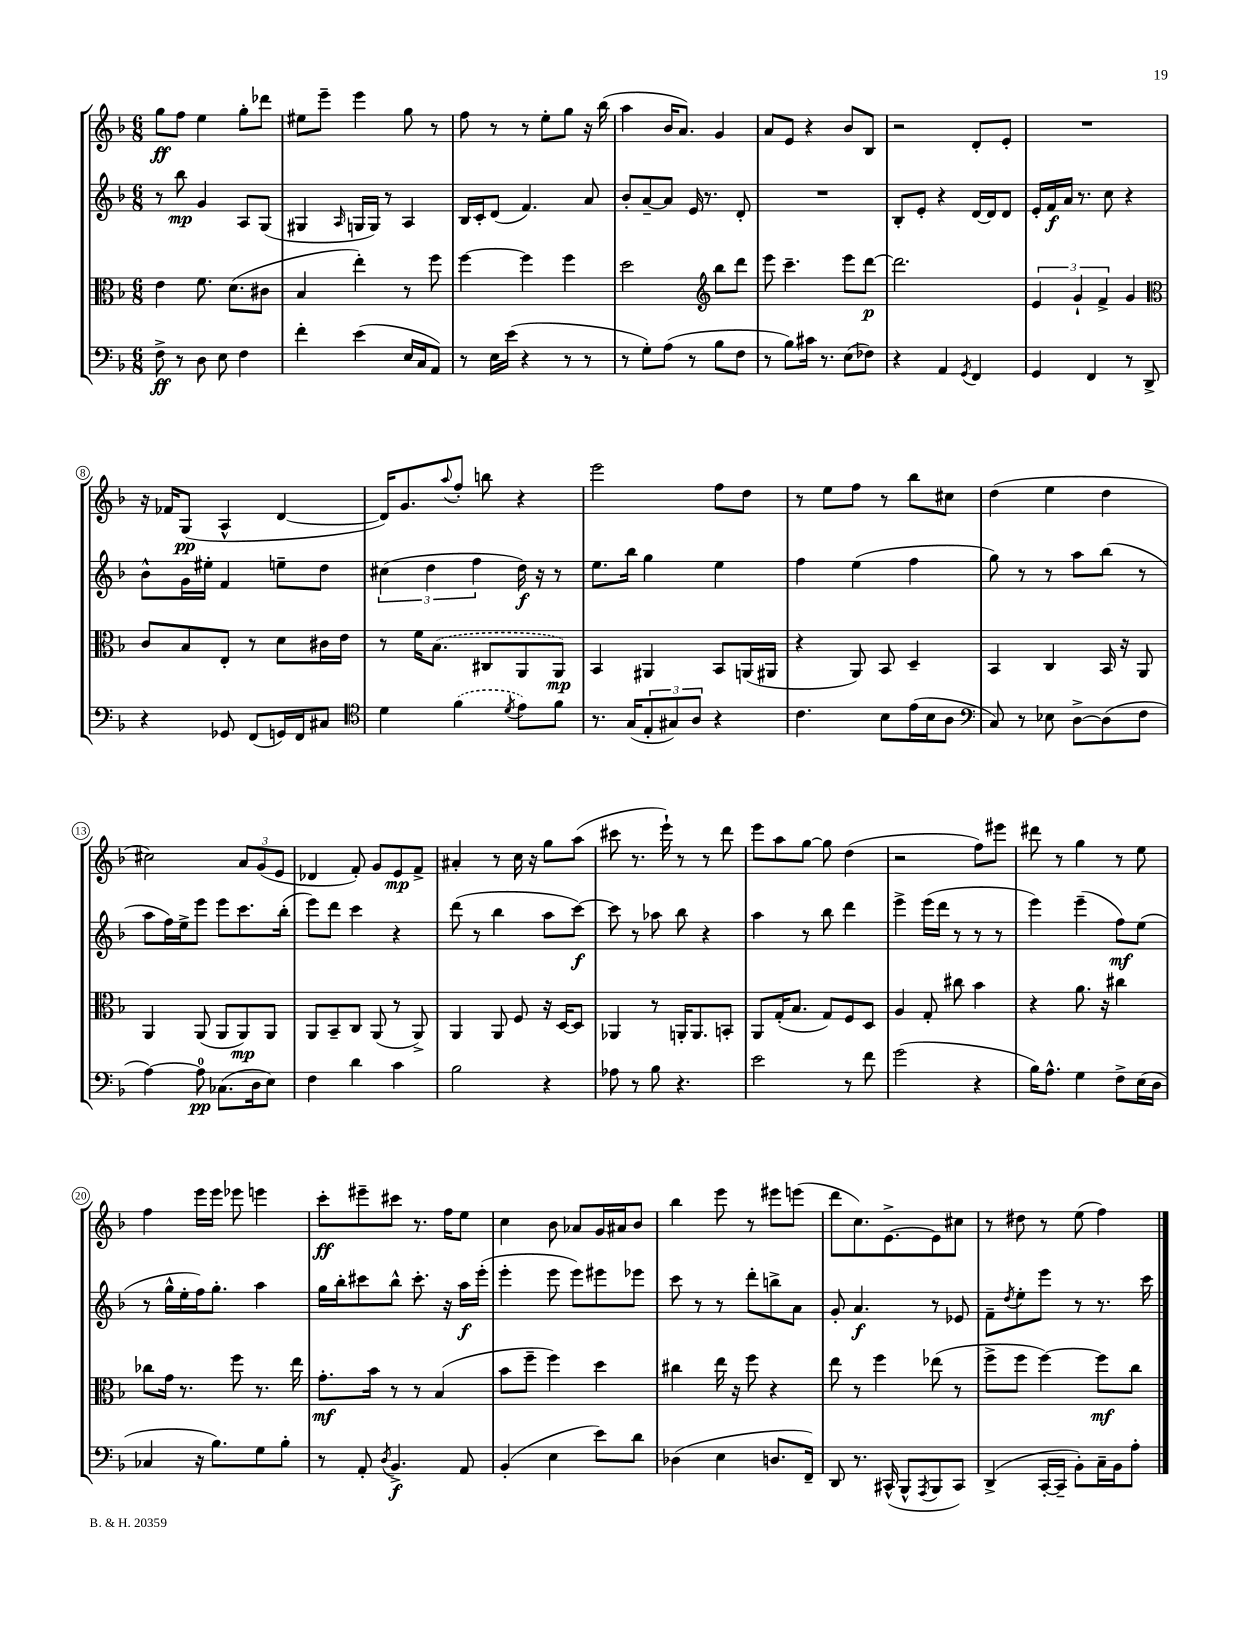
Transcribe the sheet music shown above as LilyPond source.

<<
\new StaffGroup <<
\new Staff = "s0" {
    \clef treble \key f \major \numericTimeSignature \time 6/8
    g''8\ff f''8 e''4 g''8-. des'''8 |
    eis''8 e'''8-- e'''4 g''8 r8 |
    f''8 r8 r8 e''8-. g''8 r16 bes''16( |
    a''4 bes'16 a'8.) g'4 |
    a'8 e'8 r4 bes'8 bes8 |
    r2 d'8-. e'8-. |
    R2. |
    r16 fes'16 g8\pp( a4-^ d'4~ |
    d'16) g'8. \appoggiatura { a''8 } f''8-. b''8 r4 |
    e'''2 f''8 d''8 |
    r8 e''8 f''8 r8 bes''8 cis''8 |
    d''4( e''4 d''4 |
    cis''2) \tuplet 3/2 { a'8 g'8( e'8 } |
    des'4 f'8-.) g'8 e'8\mp f'8-> |
    ais'4-. r8 c''16 r16 g''8 a''8( |
    cis'''8 r8. e'''16-!) r8 r8 d'''8 |
    e'''8 a''8 g''8~ g''8 d''4( |
    r2 f''8) eis'''8 |
    dis'''8 r8 g''4 r8 e''8 |
    f''4 e'''16 e'''16 ees'''8 e'''4 |
    c'''8-.\ff eis'''8-- cis'''8 r8. f''16 e''8 |
    c''4 bes'8 aes'8 g'16 ais'16 bes'8 |
    bes''4 e'''8 r8 eis'''8 e'''8( |
    d'''8 c''8.) e'8.~-> e'8 cis''8 |
    r8 dis''8 r8 e''8( f''4) \bar "|." |
}
\new Staff = "s1" {
    \clef treble \key f \major \numericTimeSignature \time 6/8
    r8 bes''8\mp g'4 a8 g8( |
    gis4 \grace { a16 } g16 g16) r8 a4 |
    bes16 c'16-. d'8( f'4.) a'8 |
    bes'8-. a'8~-- a'8 e'16 r8. d'8-. |
    R2. |
    bes8-. e'8-. r4 d'16~ d'16 d'8 |
    e'16-. f'16\f a'16 r8. c''8 r4 |
    bes'8-^ g'16 eis''16-. f'4 e''8-- d''8 |
    \tuplet 3/2 { cis''4( d''4 f''4 } d''16\f) r16 r8 |
    e''8. bes''16 g''4 e''4 |
    f''4 e''4( f''4 |
    g''8) r8 r8 a''8 bes''8( r8 |
    a''8 f''16) e''16-> e'''8 e'''8 c'''8. bes''16-.( |
    e'''8) d'''8 c'''4 r4 |
    d'''8( r8 bes''4 a''8 c'''8~\f) |
    c'''8 r8 aes''8 bes''8 r4 |
    a''4 r8 bes''8 d'''4 |
    e'''4-> e'''16( d'''16 r8 r8 r8 |
    e'''4) e'''4--( f''8\mf) e''8( |
    r8 g''16-^ e''16-. f''16) g''8.-. a''4 |
    g''16 bes''16-. cis'''8 bes''8-^ cis'''8.-. r16 a''16\f e'''16-.( |
    e'''4-. e'''8 e'''8) eis'''8 ees'''8 |
    c'''8 r8 r8 d'''8-. b''8-> a'8 |
    g'8-. a'4.\f r8 ees'8 |
    f'8-- \acciaccatura { d''8 } e''8-. e'''8 r8 r8. c'''16 \bar "|." |
}
\new Staff = "s2" {
    \clef alto \key f \major \numericTimeSignature \time 6/8
    e'4 f'8. d'8.( cis'8 |
    bes4 e''4-.) r8 f''8 |
    f''4~ f''4 f''4 |
    d''2 \clef treble bes''8 d'''8 |
    e'''8 c'''4.-- e'''8 d'''8~\p |
    d'''2. |
    \tuplet 3/2 { e'4 g'4-! f'4-> } g'4 |
    \clef alto c'8 bes8 e8-. r8 d'8 cis'16 e'16 |
    r8 f'16 \once \slurDashed bes8.( cis8 a,8 a,8\mp) |
    bes,4 ais,4 bes,8 a,16( ais,16 |
    r4 a,8) bes,8 d4-- |
    bes,4 c4 bes,16 r16 a,8 |
    a,4 a,8( a,8 a,8\mp) a,8 |
    a,8 bes,8-- c8 a,8( r8 a,8->) |
    a,4 a,8 f8 r16 d16~ d8 |
    aes,4 r8 a,16-. a,8. b,8-. |
    a,8 g16-.( bes8. g8) f8 d8 |
    a4 g8-. cis''8 bes'4 |
    r4 a'8. r16 cis''4 |
    ces''8 g'16 r8. f''8 r8. e''16 |
    g'8.-.\mf bes'16 r8 r8 bes4( |
    bes'8 f''8-- f''4) d''4 |
    cis''4 e''16 r16 f''8 r4 |
    e''8 r8 f''4 ees''8( r8 |
    f''8-> f''8 f''4~) f''8\mf c''8 \bar "|." |
}
\new Staff = "s3" {
    \clef bass \key f \major \numericTimeSignature \time 6/8
    f8->\ff r8 d8 e8 f4 |
    f'4-. e'4( e16 c16 a,8) |
    r8 e16 e'16( r4 r8 r8 |
    r8 g8-.) a8( r8 bes8 f8 |
    r8 bes8) cis'16 r8. e8( fes8) |
    r4 a,4 \acciaccatura { g,8 } f,4 |
    g,4 f,4 r8 d,8-> |
    r4 ges,8 f,8( g,16) f,16 cis8 |
    \clef tenor d'4 \once \slurDashed f'4( \acciaccatura { d'8 } e'8) f'8 |
    r8. g16( \tuplet 3/2 { e8-. gis8) a8 } r4 |
    c'4. bes8 e'16( bes16 a8 |
    \clef bass c8) r8 ees8 d8~-> d8( f8 |
    a4~) a8-0\pp ces8.( d16 e8) |
    f4 d'4 c'4 |
    bes2 r4 |
    aes8 r8 bes8 r4. |
    e'2 r8 f'8 |
    g'2( r4 |
    bes16) a8.-^ g4 f8-> e16( d16 |
    ces4 r16 bes8.) g8 bes8-. |
    r8 a,8-. \acciaccatura { d8 } bes,4.->\f a,8 |
    bes,4-.( e4 e'8) d'8 |
    des4( e4 d8. f,16--) |
    d,8 r8. cis,16-^( bes,,8-^ \acciaccatura { a,,8 } bes,,8 cis,8) |
    d,4->( c,16~-. c,16-- bes,8-.) c16-- bes,16 a8-. \bar "|." |
}
>>
>>
\layout { \context { \Score \override BarNumber.stencil = #(make-stencil-circler 0.1 0.3 ly:text-interface::print) } }
